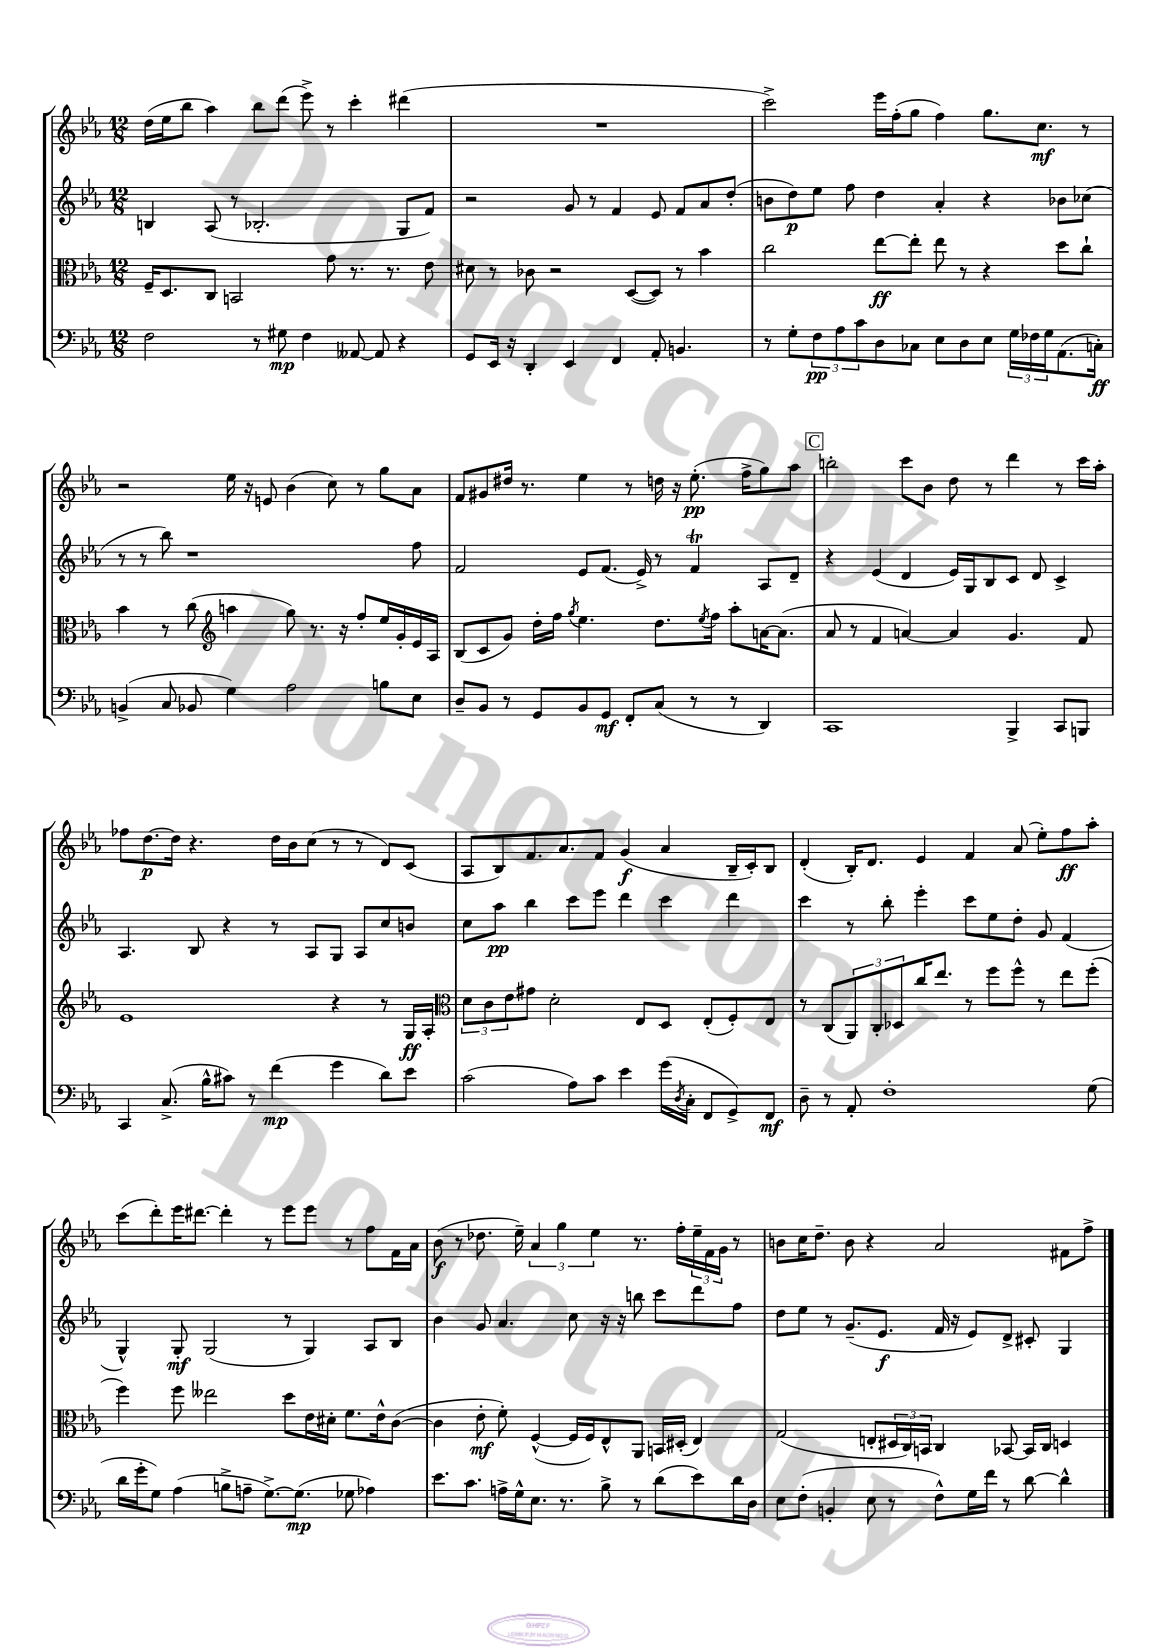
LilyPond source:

<<
\new StaffGroup <<
\new Staff = "s0" {
    \clef treble \key ees \major \numericTimeSignature \time 12/8
    d''16( ees''16 bes''8 aes''4) bes''8 d'''8( ees'''8->) r8 c'''4-. dis'''4( |
    R1. |
    c'''2->) ees'''16 f''16-.( g''8 f''4) g''8. c''8.\mf r8 |
    r2 ees''16 r16 e'8 bes'4( c''8) r8 g''8 aes'8 |
    f'8 gis'8 dis''16 r8. ees''4 r8 d''16 r16 ees''8.-.\pp( f''16-> g''8) aes''8 |
    \mark \markup { \box "C" } b''2-. c'''8 bes'8 d''8 r8 d'''4 r8 c'''16 aes''16-. |
    fes''8 d''8.~\p d''16 r4. d''16 bes'16 c''8( r8 r8 d'8) c'8( |
    aes8 bes8) f'8. aes'8. f'8 g'4\f( aes'4 bes16-- c'16-.) bes8 |
    d'4-.( bes16-.) d'8. ees'4 f'4 aes'8( ees''8-.) f''8\ff aes''8-. |
    c'''8( d'''8-.) ees'''16 dis'''8.~ dis'''4-. r8 ees'''8 ees'''8 r8 f''8 f'16 aes'16 |
    bes'8\f( r8 des''8. ees''16--) \tuplet 3/2 { aes'4 g''4 ees''4 } r8. f''16-. \tuplet 3/2 { ees''16-- f'16 g'16 } r8 |
    b'8 c''16 d''8.-- b'8 r4 aes'2 fis'8 f''8-> \bar "|." |
}
\new Staff = "s1" {
    \clef treble \key ees \major \numericTimeSignature \time 12/8
    b4 aes8( r8 bes2.-. g8 f'8) |
    r2 g'8 r8 f'4 ees'8 f'8 aes'8 d''8-.( |
    b'8 d''8\p) ees''8 f''8 d''4 aes'4-. r4 bes'8 ces''8( |
    r8 r8 bes''8) r1 f''8 |
    f'2 ees'8 f'8.( ees'16->) r8 f'4\trill aes8 d'8-- |
    \mark \markup { \box "C" } r4 ees'4( d'4 ees'16) g16 bes8 c'8 d'8 c'4-> |
    aes4. bes8 r4 r8 aes8 g8 aes8 c''8 b'8 |
    c''8 aes''8\pp bes''4 c'''8 ees'''8 d'''4 c'''4 d'''4 |
    c'''4 r8 bes''8-. ees'''4-. c'''8 ees''8 d''8-. g'8 f'4( |
    g4-^) g8-.\mf g2( r8 g4) aes8 bes8 |
    bes'4 g'8 aes'4. c''8 r16 r16 b''8 c'''8 d'''8 f''8 |
    d''8 ees''8 r8 g'8.--( ees'8.\f f'16 r16 ees'8) d'8-> cis'8-. g4 \bar "|." |
}
\new Staff = "s2" {
    \clef alto \key ees \major \numericTimeSignature \time 12/8
    f16-- d8. c8 b,2 g'8 r8. r8. ees'8 |
    dis'8 r8 ces'8 r2 d8~( d8) r8 bes'4 |
    c''2 ees''8~\ff ees''8-. ees''8 r8 r4 d''8 c''8-! |
    bes'4 r8 c''8( \clef treble a''4 g''8) r8. r16 f''8-. ees''16 g'16-. ees'16 aes16 |
    bes8( c'8 g'8) d''16-. f''16 \acciaccatura { g''8 } ees''4. d''8. \acciaccatura { ees''8 } f''16 aes''8-. a'16~ a'8.( |
    \mark \markup { \box "C" } aes'8 r8 f'4 a'4~) a'4 g'4. f'8 |
    ees'1 r4 r8 g16\ff aes16-. |
    \clef alto \tuplet 3/2 { d'8 c'8 ees'8 } gis'8 d'2-. ees8 d8 ees8-.( f8-.) ees8 |
    r8 c8( \tuplet 3/2 { aes,8) c8-. des8 } c''16 ees''8. r8 f''8 f''8-^ r8 ees''8 f''8-.( |
    f''4) f''8 eeses''2 d''8 ees'16 dis'16-. f'8. ees'16-^ c'8~( |
    c'4 ees'8-.\mf f'8-.) f4~-^( f16 f16) ees8-^ aes,8 b,16 dis16-.( ees4) |
    g2( e8-. \tuplet 3/2 { dis16 c16) b,16 } c4 bes,8~ bes,16 c16 d4 \bar "|." |
}
\new Staff = "s3" {
    \clef bass \key ees \major \numericTimeSignature \time 12/8
    f2 r8 gis8\mp f4 aeses,8~ aeses,8 r4 |
    g,8 ees,16 r16 d,4-. ees,4 f,4 aes,8-. b,4. |
    r8 g8-. \tuplet 3/2 { f8\pp aes8 c'8 } d8 ces8 ees8 d8 ees8 \tuplet 3/2 { g16 fes16 g16 } aes,8.( c16-.\ff) |
    b,4->( c8 bes,8 g4) aes2 b8 ees8 |
    d8-- bes,8 r8 g,8 bes,8 g,8\mf f,8-. c8( r8 r8 d,4) |
    \mark \markup { \box "C" } c,1 bes,,4-> c,8 b,,8 |
    c,4 c8.->( bes16-^ cis'8) r8 f'4\mp( g'4 d'8) ees'8 |
    c'2( aes8) c'8 ees'4 g'16( \acciaccatura { d8 } c16-. f,8 g,8->) f,8\mf |
    d8-- r8 aes,8-. f1-. g8( |
    d'16 g'16-. g8) aes4( b8-> a8-- g8.~->) g8.\mp( ges8 aes4) |
    ees'8. c'8. a16-> g16-^ ees8. r8. bes8-> r8 d'8( ees'8) d'16 d16 |
    ees8 f8-.( b,4-. ees8 r8 f8-^) g16 f'16 r8 d'8~ d'4-^ \bar "|." |
}
>>
>>
\layout { \context { \Score \remove "Bar_number_engraver" } }
